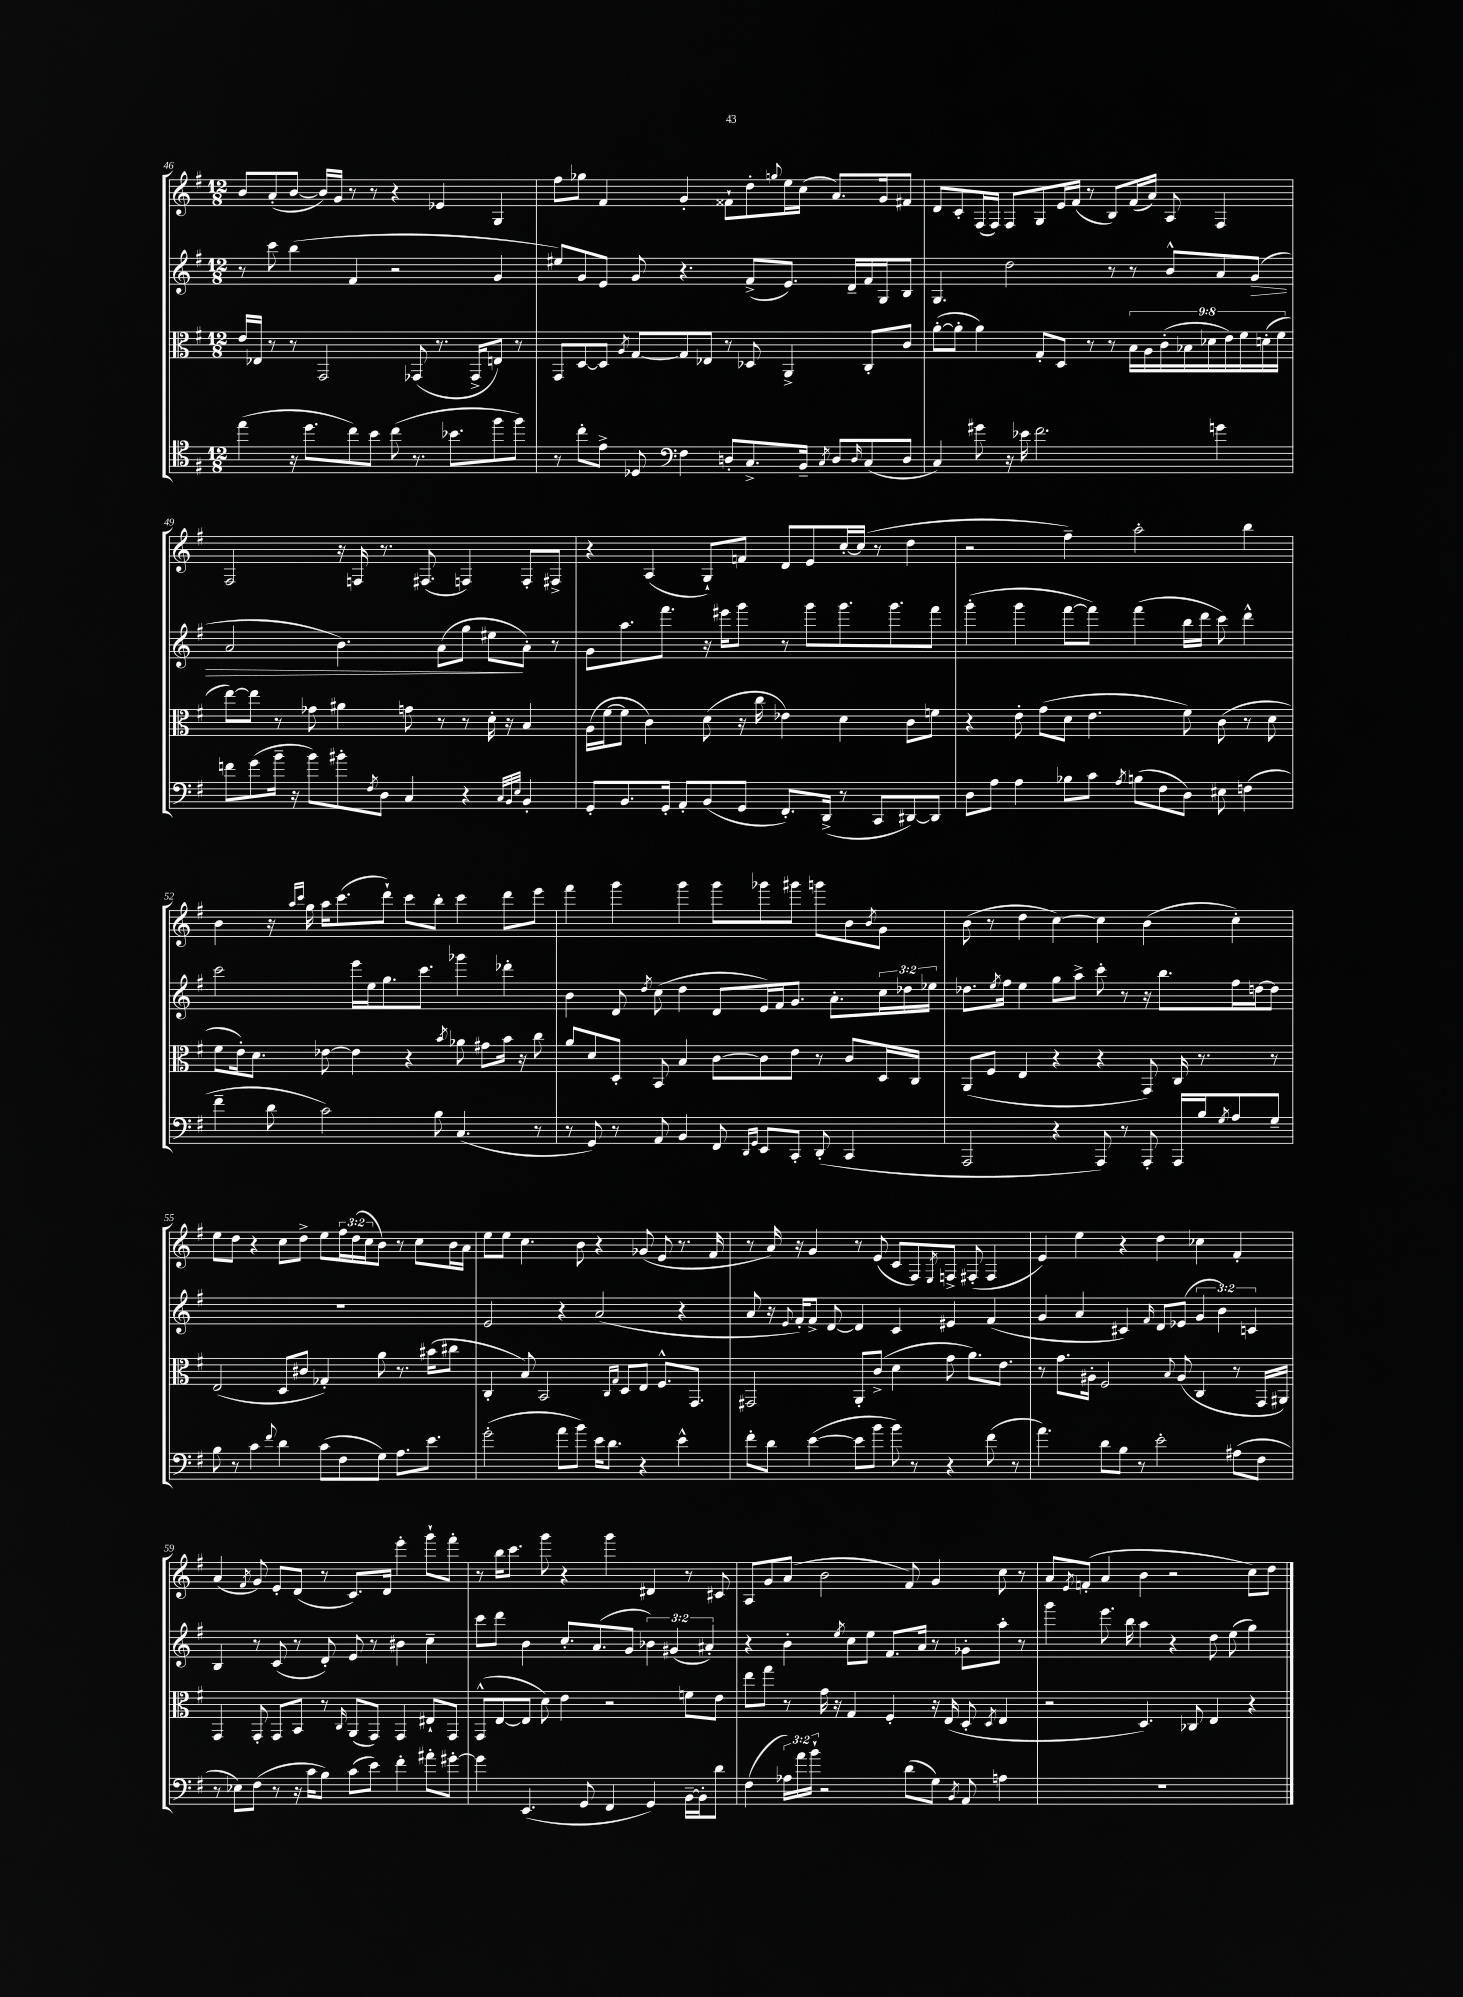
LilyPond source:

<<
\new StaffGroup <<
\new Staff = "s0" {
    \clef treble \key g \major \numericTimeSignature \time 12/8 \override Staff.TupletNumber.text = #tuplet-number::calc-fraction-text
    b'8 a'8-.( b'8~ b'16) g'16 r8 r8 r4 ees'4 g4 |
    fis''8 ges''8 fis'4 g'4-. fisis'8-! d''8-. \appoggiatura { g''8 } e''16 c''16( a'8.) g'16 fis'8 |
    d'8 c'8-. fis16( fis16) fis8 g8 e'16 fis'16( r8 b8) fis'16( a'16) a8 fis4 |
    fis2 r16 f16 r8. fis8.( f4) f8-. fis8-> |
    r4 a4( g8-!) f'8 d'8 e'8 c''16~-. c''16( r8 d''4 |
    r2 fis''4--) a''2-. b''4 |
    b'4 r16 \grace { a''16 c'''16 } g''16 a''16 c'''8.( d'''8-!) c'''8 b''8-. c'''4 d'''8 e'''8 |
    fis'''4 g'''4 g'''4 g'''8 ges'''8 gis'''8 g'''8 b'8 \acciaccatura { b'8 } g'8 |
    b'8( r8 d''4 c''4~) c''4 b'4( c''4-.) |
    e''8 d''8 r4 c''8 d''8-> e''8 \tuplet 3/2 { fis''16 d''16( c''16 } b'8) r8 c''8 b'16 a'16 |
    e''8 e''8 c''4. b'8 r4 ges'8( e'8 r8. fis'16 |
    r8 a'16) r16 g'4 r8 e'8( c'8 fis8) \acciaccatura { e8 } f8-> fis8-.( fis4 |
    e'4) e''4 r4 d''4 ces''4 fis'4-. |
    a'4( \acciaccatura { fis'8 } g'8) e'8-. d'8( r8 c'8.) d'16 e'''4-. g'''8-! fis'''8-. |
    r8 b''16 c'''8. g'''8 r4 g'''4 dis'4 r8 cis'8 |
    a8 g'8 a'8( b'2 fis'8) g'4 c''8 r8 |
    a'8 \acciaccatura { e'8 } f'8-.( a'4 b'4 r2 c''8) d''8 \bar "|." |
}
\new Staff = "s1" {
    \clef treble \key g \major \numericTimeSignature \time 12/8 \override Staff.TupletNumber.text = #tuplet-number::calc-fraction-text
    r8 c'''8 b''4( fis'4 r2 g'4 |
    eis''8) g'8 e'8 g'8 r4. fis'8->( e'8.) d'16-- fis'16 g16 b8 |
    g4. d''2 r8 r8 b'8-^ a'8 g'8\>( |
    a'2 b'4.) a'8( g''8 eis''8\! a'8-.) r8 |
    g'8 a''8. fis'''8. r16 eis'''16 g'''8 r8 g'''8 g'''8. g'''8. fis'''8 |
    g'''4-.( g'''4 fis'''8~ fis'''8) fis'''4( b''16 d'''16 c'''8) d'''4-^ |
    c'''2 e'''16 e''16 g''8. c'''8. ges'''4 des'''4-. |
    b'4 d'8 \acciaccatura { d''8 } c''8( d''4 d'8 e'16) fis'16 g'8. a'8.-. \tuplet 3/2 { c''16 des''16 ees''16 } |
    des''8. \acciaccatura { e''8 } fis''16 e''4 g''8 a''8-> c'''8-. r8 r16 b''8. fis''16 d''16~ d''8 |
    R1. |
    e'2 r4 a'2( r4 |
    a'8 r16 \appoggiatura { e'8 } fis'16-.) fis'8-> d'8~ d'4 c'4 eis'4 fis'4( |
    g'4 a'4 cis'4) \grace { fis'16 } d'8 ees'8( \tuplet 3/2 { g'4 b'4) c'4 } |
    b4 r8 c'8( r8 d'8-.) e'8 r8 bis'4 c''4-- |
    c'''8 d'''8 b'4 c''8.-. a'8.( g'8 \tuplet 3/2 { bes'4) gis'4( ais'4-.) } |
    r4 b'4-. \acciaccatura { e''8 } c''8 e''8 fis'8. a'16 r8 ges'8-. a''8-. r8 |
    g'''4 e'''8. b''16 a''4 r4 d''8 e''8( g''4) \bar "|." |
}
\new Staff = "s2" {
    \clef alto \key g \major \numericTimeSignature \time 12/8 \override Staff.TupletNumber.text = #tuplet-number::calc-fraction-text
    e'16 ees16 r8 r8 g,2 ges,8( r8. ges,16-> e8) r8 |
    g,8 d8~ d8 \acciaccatura { a8 } g8~ g8 ees8 r8 des8 a,4-> c8-. c'8 |
    a'8~-.( a'8-. a'4) g8-. d8 r8 r8 \tuplet 9/8 { b16 a16 c'16-.( bes16 des'16 e'16) fis'16 d'16-.( fis'16 } |
    e''8~) e''8 r8 ges'8 ais'4 g'8 r8 r8 d'16-. r16 b4 |
    a16( fis'16~ fis'8 c'4) d'8( r16 c''16 ees'4) d'4 c'8 f'8 |
    r4 e'8-. g'8( d'8 e'4. fis'8) c'8( r8 d'8 |
    fis'8 e'16-.) d'8. ees'8~ ees'4 r4 \acciaccatura { b'8 } aes'8 gis'8 b'16 r16 c''8 |
    a'8 d'8 d8-. b,8 b4 c'8~ c'8 e'8 r8 c'8 d16 c16 |
    a,8( fis8 e4 r4 r4 g,8) c16 r8. r8 |
    e2( d8 cis'8 ges4-.) a'8 r8. bis'16( cis''8 |
    c4-. b8) b,2 \grace { c16 g16 } d8 e8 fis8.-^ g,8. |
    gis,2 a,8-. c'8->( d'4 g'8 a'8.) e'8. |
    r8 g'8. ais16-. fis2 \appoggiatura { b8 } ais8( c4 r8 g,16 ais,16) |
    g,4 g,8-. g,8 b,8 r8 \grace { c16 } a,8( g,8) g,4 eis8-! g,8 |
    g,8-^( e8~ e8 d'8) e'4 r2 f'8 e'8 |
    e''8 g''8 r8 g'16 r16 g4 fis4-. r16 e16( d8-. \acciaccatura { d8 } e4 |
    r2 d4.) ces8 e4 r4 \bar "|." |
}
\new Staff = "s3" {
    \clef tenor \key g \major \numericTimeSignature \time 12/8 \override Staff.TupletNumber.text = #tuplet-number::calc-fraction-text
    e''4( r16 d''8. c''8) b'8 c''8( r8. bes'8. fis''8 fis''8) |
    r8 c''8-. e'8-> des8 \clef bass fis4 d8-. c8.-> b,16-- \acciaccatura { c8 } d8 \grace { d16 } c8( d8 |
    c4) gis'8 r16 ees'16 fis'2. g'4 |
    f'8 g'8( b'16-- r16 b'8) bis'8-. \acciaccatura { fis8 } d8 c4 r4 \grace { c32 b,32 e32 } b,4-. |
    g,8-. b,8. g,16-. a,8-. b,8( g,8 fis,8.-.) d,16->( r8 c,8 dis,8~) dis,8 |
    d8 a8 a4 bes8 c'8 \acciaccatura { a8 } b8( fis8 d8) eis8 f4( |
    fis'4-- d'8 c'2) b8 c4.( r8 |
    r8 g,8) r8 a,8 b,4 fis,8 \grace { d,16 g,16 } e,8 c,8-. d,8-.( c,4 |
    a,,2 r4 a,,8) r8 a,,8-. a,,16 b16 \acciaccatura { g8 } a8 g8-- |
    b8 r8 c'4 \appoggiatura { fis'8 } d'4 c'8( fis8 g8) a8. e'8. |
    g'2-.( a'8 b'8) e'16 d'8. r4 e'4-^ |
    fis'8-. d'8 e'4~( e'8 b'8 b'8) r8 r4 fis'8( r8 |
    a'4.) d'8 b8 r8 e'2-. ais8( fis8 |
    r8 ees8) fis8( r8 r16 c'16 b8) c'8( e'8) fis'4-. ais'8-. gis'8~-. |
    gis'4 e,4.( g,8 fis,4 g,4) b,16~-- b,16-. d'8 |
    fis4( \tuplet 3/2 { aes16) a'16 b'16-! } r2 d'8( g8) \acciaccatura { b,8 } a,8 a4 |
    R1. \bar "|." |
}
>>
>>
\layout { \context { \Score currentBarNumber = #46 } }
